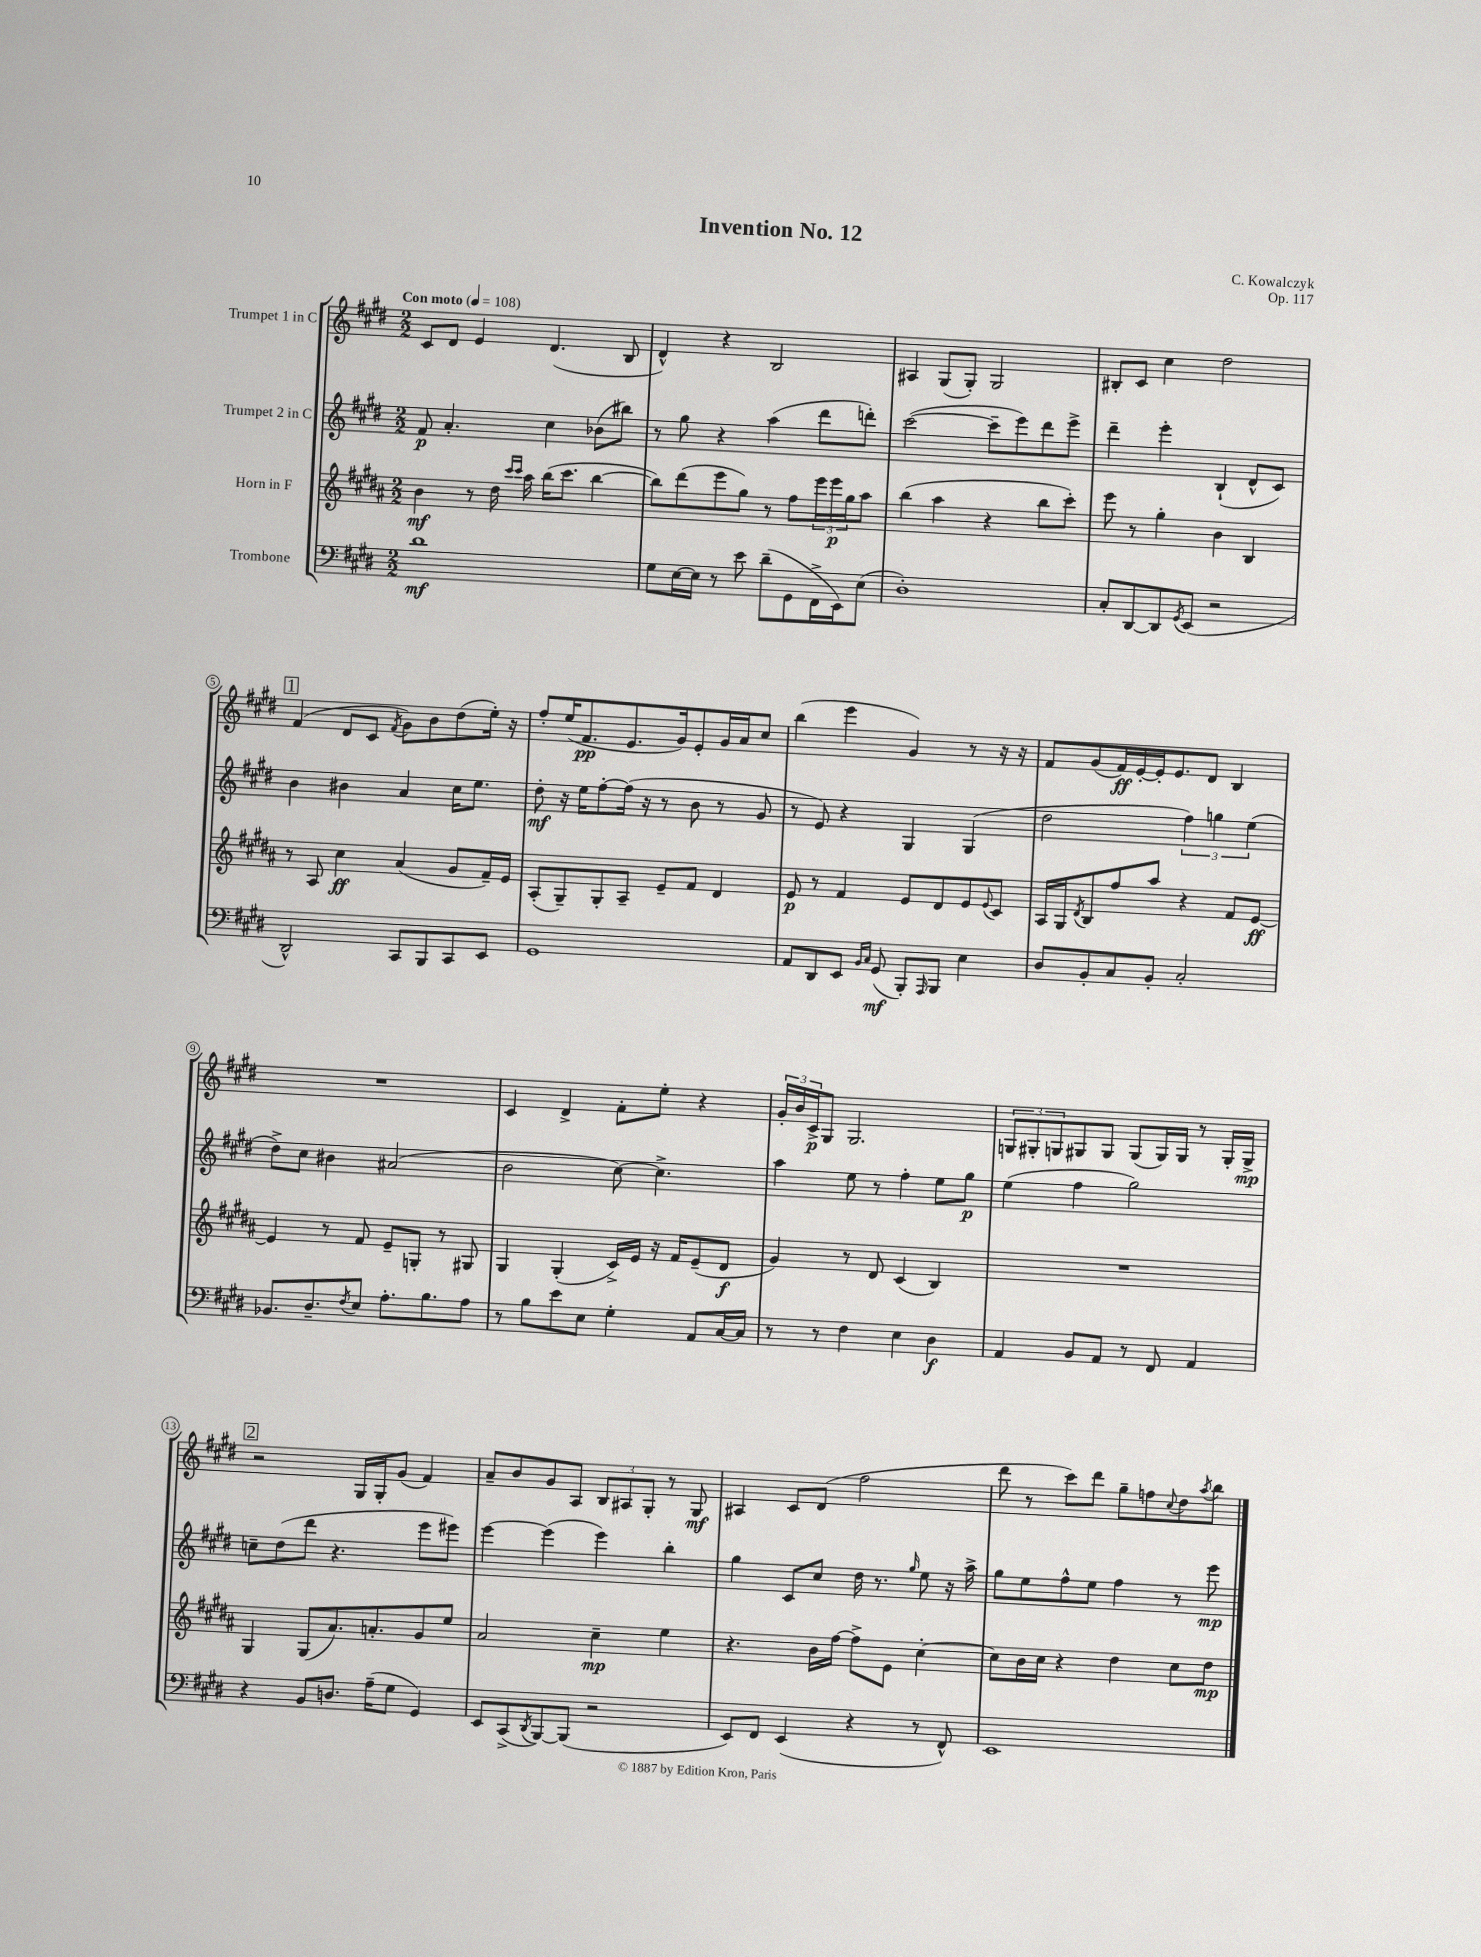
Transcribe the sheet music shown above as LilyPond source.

\header { title = "Invention No. 12" composer = "C. Kowalczyk" opus = "Op. 117" }
<<
\new StaffGroup <<
\new Staff = "s0" \with { instrumentName = "Trumpet 1 in C" } {
    \clef treble \key e \major \numericTimeSignature \time 2/2 \tempo "Con moto" 4 = 108
    cis'8 dis'8 e'4 dis'4.( b8 |
    dis'4-^) r4 b2 |
    ais4 gis8( gis8-.) gis2 |
    bis8-. cis'8 cis''4 dis''2 |
    \mark \markup { \box "1" } fis'4( dis'8 cis'8 \acciaccatura { fis'8 } gis'8) b'8 dis''8( e''16-.) r16 |
    fis''8-. e''16( fis'8.\pp e'8. gis'16) e'8-. gis'16 a'16 cis''8 |
    b''4( e'''4 gis'4) r8 r16 r16 |
    fis'8 gis'8( fis'16\ff) e'16~-. e'16-. e'8. dis'8 b4 |
    R1 |
    cis'4 dis'4-> fis'8-. e''8-. r4 |
    \tuplet 3/2 { gis'16-. b'16 cis'16->\p } gis8 gis2. |
    \tuplet 3/2 { g8 gis8-. g8 } gis8 gis8 gis8( gis16) gis16 r8 gis16-. gis16->\mp |
    \mark \markup { \box "2" } r2 gis16 gis16-. gis'8( fis'4) |
    a'8-- b'8 gis'8 a8 \tuplet 3/2 { b8 ais8 gis8-. } r8 gis8\mf |
    ais4 cis'8 dis'8( fis''2 |
    dis'''8 r8 cis'''8) dis'''8 gis''8-- f''8 \appoggiatura { cis''8 } dis''8 \acciaccatura { a''8 } b''8 \bar "|." |
}
\new Staff = "s1" \with { instrumentName = "Trumpet 2 in C" } {
    \clef treble \key e \major \numericTimeSignature \time 2/2
    fis'8\p a'4.-. cis''4 bes'8( bis''8) |
    r8 gis''8 r4 a''4( dis'''8 d'''8-.) |
    cis'''2~( cis'''8-- e'''8) dis'''8 e'''8-> |
    dis'''4-- e'''4-. b4-!( dis'8-^ cis'8) |
    \mark \markup { \box "1" } b'4 bis'4 a'4 cis''16 e''8. |
    dis''8-.\mf r16 e''16 fis''8~-. fis''16( r16 r8 b'8 r8 gis'8 |
    r8 e'8) r4 gis4 gis4( |
    dis''2 \tuplet 3/2 { fis''4) g''4 e''4( } |
    dis''8->) cis''8 bis'4 ais'2( |
    b'2 cis''8~) cis''4.-> |
    a''4 e''8 r8 fis''4-. e''8 gis''8\p |
    e''4( fis''4 gis''2) |
    \mark \markup { \box "2" } c''8-- dis''8( dis'''8 r4. e'''8 eis'''8) |
    e'''4~ e'''4( e'''4) b''4-. |
    gis''4 cis'8 cis''8 dis''16 r8. \grace { gis''16 } e''8 r16 a''16-> |
    gis''8 e''8 fis''8-^ e''8 fis''4 r8 e'''8\mp \bar "|." |
}
\new Staff = "s2" \with { instrumentName = "Horn in F" } {
    \clef treble \key b \major \numericTimeSignature \time 2/2
    b'4\mf r8 dis''16 \grace { cis'''16 cis'''16 } ais''16 b''16( cis'''8. b''4~ |
    b''8) dis'''8( e'''8 gis''8) r8 fis''8 \tuplet 3/2 { e'''16 e'''16\p gis''16 } ais''8 |
    b''4( ais''4 r4 b''8 cis'''8-.) |
    e'''8 r8 gis''4-. b'4 b4 |
    \mark \markup { \box "1" } r8 ais8 cis''4\ff ais'4( gis'8 fis'16--) e'16 |
    ais8-.( gis8--) gis8-. ais8-- e'8-- fis'8 dis'4 |
    e'8\p r8 fis'4 e'8 dis'8 e'8 \appoggiatura { e'8 } cis'8 |
    ais16 gis16 \acciaccatura { dis'8 } b8 fis''8 ais''8 r4 fis'8 e'8~\ff |
    e'4 r8 fis'8 e'8-- g8-. r8 gis8 |
    gis4 gis4-.( cis'16->) e'16 r16 fis'16 e'8--( dis'8\f |
    gis'4) r8 dis'8 cis'4( b4) |
    R1 |
    \mark \markup { \box "2" } gis4 gis8( ais'8.) a'8.-. gis'8 e''8 |
    ais'2 cis''4--\mp e''4 |
    r4. b'16 fis''16~ fis''8-> e'8 cis''4~-. |
    cis''8 b'16 cis''16 r4 dis''4 cis''8 dis''8\mp \bar "|." |
}
\new Staff = "s3" \with { instrumentName = "Trombone" } {
    \clef bass \key e \major \numericTimeSignature \time 2/2
    dis'1\mf |
    gis8 e16~ e16 r8 e'8 dis'8--( gis,8 fis,16-> e,16) e8( |
    dis1-.) |
    cis8-. dis,8~ dis,8 \acciaccatura { gis,8 } e,8( r2 |
    \mark \markup { \box "1" } dis,2-^) cis,8 b,,8 cis,8 e,8 |
    gis,1 |
    a,8 dis,8 e,8 \grace { b,16 cis16 } gis,8\mf( b,,8-.) \grace { a,,16 } b,,8 e4 |
    dis8 b,8-. cis8 b,8-. cis2-. |
    bes,8. dis8.-- \acciaccatura { fis8 } e8 a8.-. b8. a8 |
    r8 b8 e'8 e8 gis4-. a,8 cis16~ cis16 |
    r8 r8 fis4 e4 dis4\f |
    a,4 b,8 a,8 r8 fis,8 a,4 |
    \mark \markup { \box "2" } r4 b,8 d8. a16--( gis8 gis,4) |
    e,8 cis,8->( \acciaccatura { dis,8 } b,,8~) b,,8( r2 |
    e,8) fis,8 e,4( r4 r8 fis,8-^) |
    e,1 \bar "|." |
}
>>
>>
\layout { \context { \Score \override BarNumber.stencil = #(make-stencil-circler 0.1 0.3 ly:text-interface::print) } }
